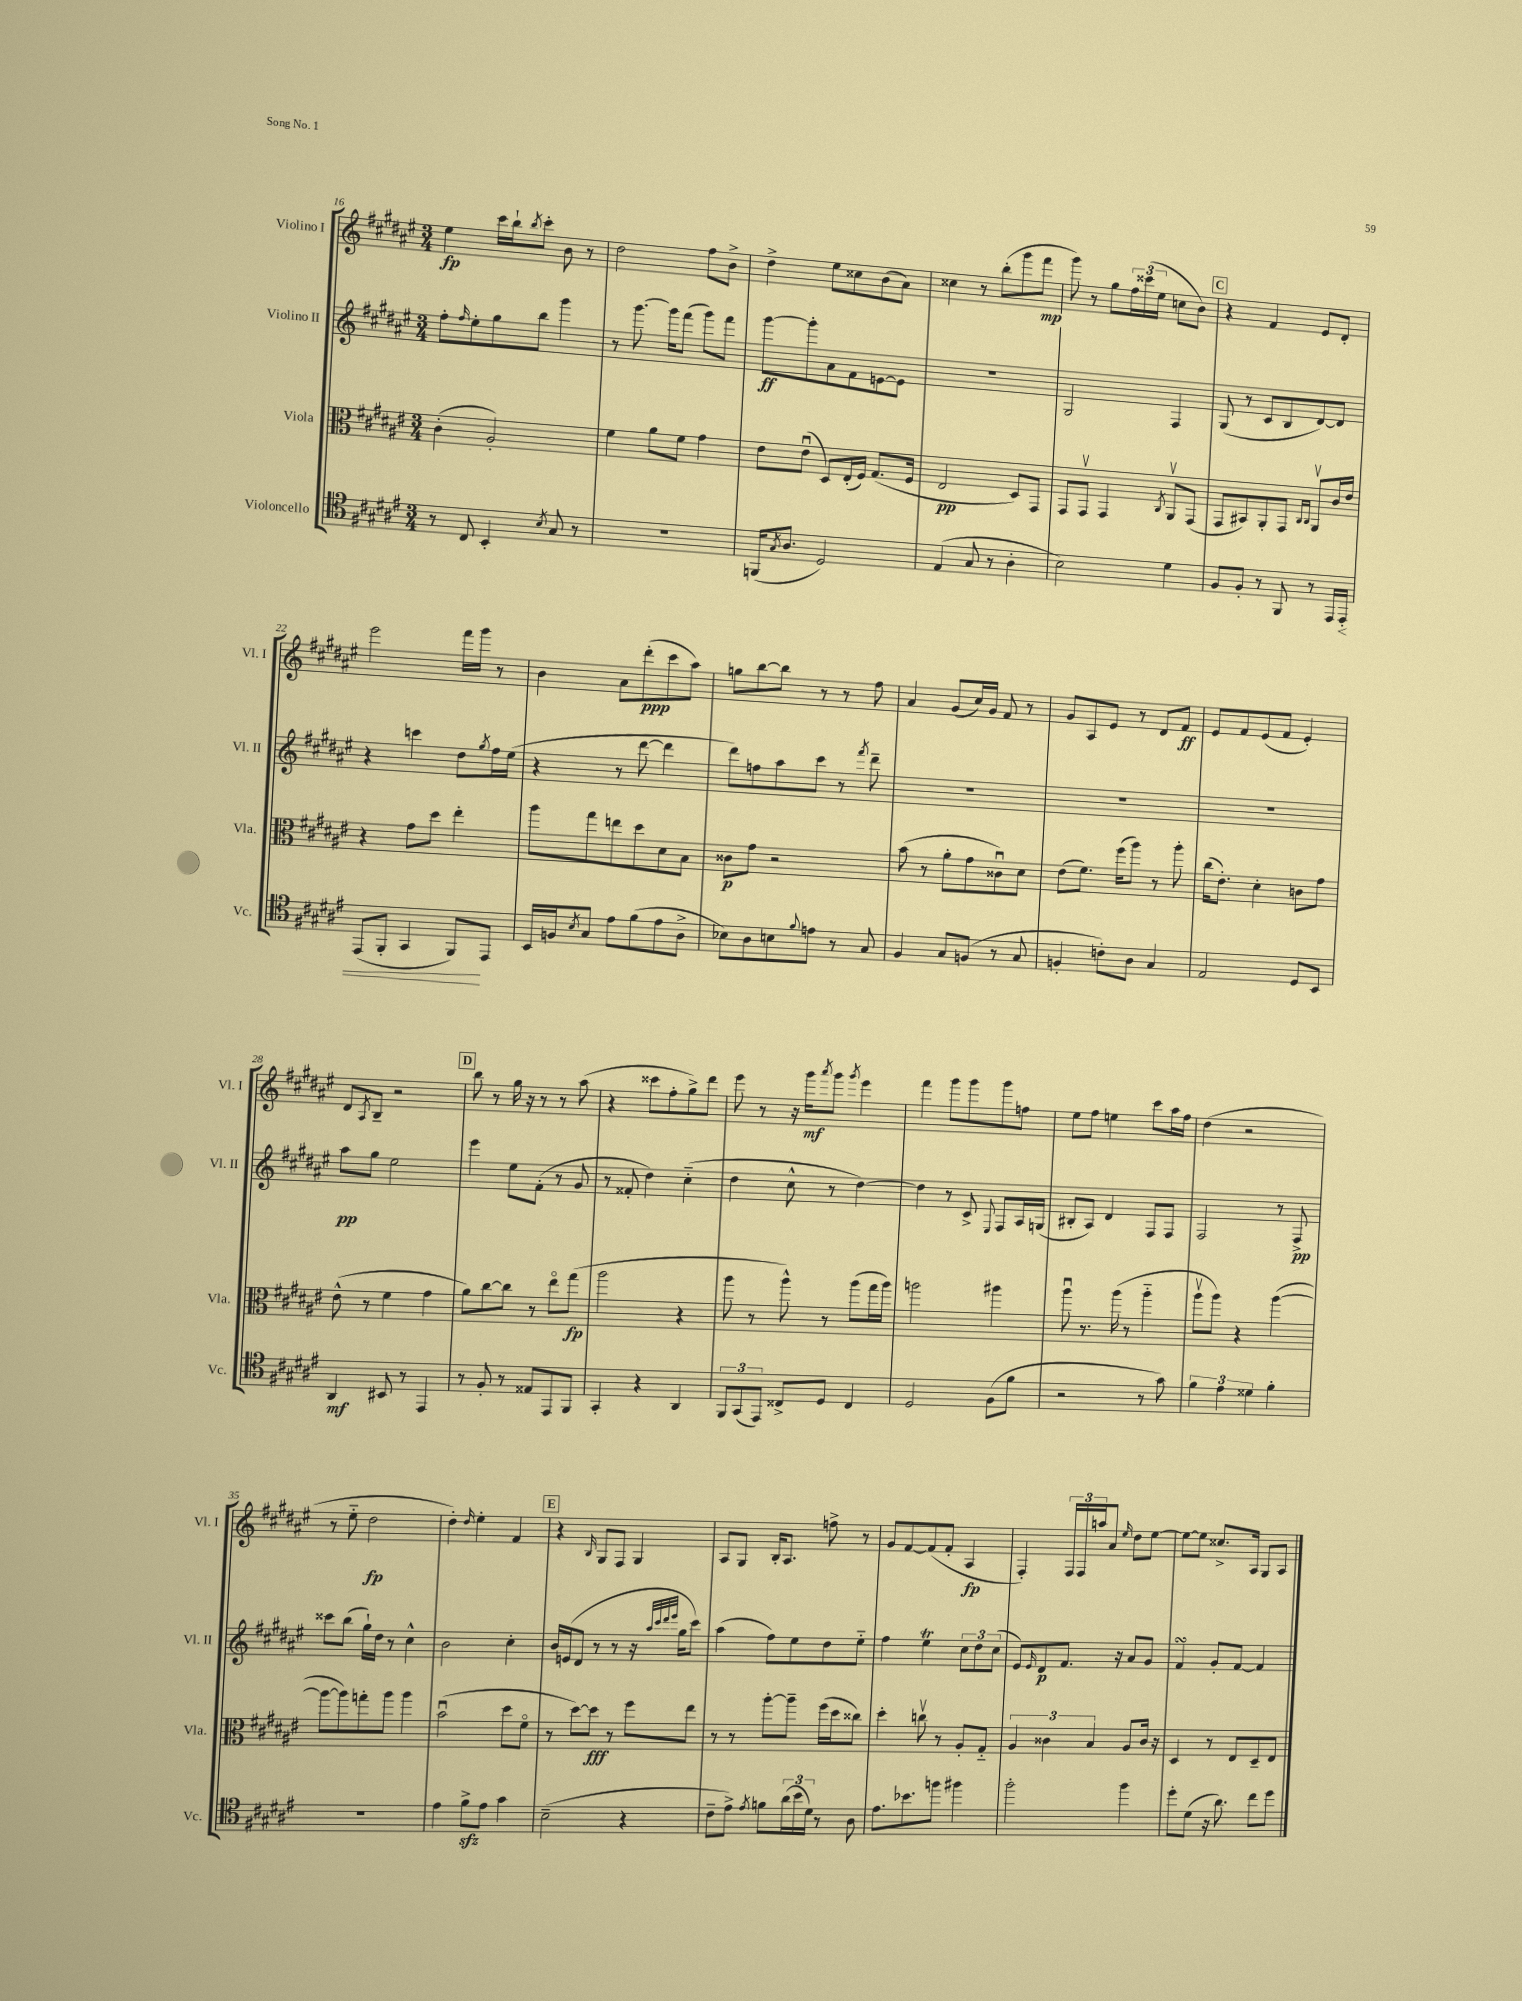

**kern	**kern	**kern	**kern
*staff4	*staff3	*staff2	*staff1
*clefC4	*clefC3	*clefG2	*clefG2
*k[f#c#g#d#a#e#]	*k[f#c#g#d#a#e#]	*k[f#c#g#d#a#e#]	*k[f#c#g#d#a#e#]
*M3/4	*M3/4	*M3/4	*M3/4
8r	(4c#'\	8ff#'\L	4ee#\
.	.	16qqff#/	.
8C#/	.	8ee#'\	.
4BB'/	2A#'/)	8gg#\	16ccc#\LL
.	.	.	16bb`\J
.	.	.	8qbb/
.	.	8bb\J	8ccc#'\J
8qB/	.	.	.
8G#/	.	4ggg#\	8b\
8r	.	.	8r
=	=	=	=
2.r	4f#\	8r	2dd#\
.	.	[8.ggg#\	.
.	8a#\L	.	.
.	.	16ggg#\]LK	.
.	8f#\J	(8fff#\J	.
.	4g#\	8ggg#\L)	8ff#\L
.	.	8fff#\J	8b^\J
=	=	=	=
(16FF/LK	8e#\L	[8ggg#\L	4dd#^\
8qG#/	.	.	.
8.A#/J	.	.	.
.	(8e#u\J	8ggg#'\]	.
2D#/)	8D#/L)	8a#\	8ee#\L
.	(16E#'/L	8f#\	8cc##\
.	16F#/JJ)	.	.
.	(8.G#/L	[8e\	(8b\
.	.	8e\]J	8a#\J)
.	16F#/Jk	.	.
=	=	=	=
(4E#/	2E#/	2.r	4cc##\
8G#/	.	.	8r
8r	.	.	(8bb'\L
4A#'\	8D#/L)	.	8ggg#\
.	8GG#/J	.	8fff#\J
=	=	=	=
2B\)	8GG#/L	2G#/	8ggg#\)
.	8GG#v/J	.	8r
.	4GG#/	.	8gg#\L
.	.	.	24ff#\L
.	.	.	(24ccc##\
.	.	.	24ee#\JJ
.	8qC#/	.	.
4d#\	8AA#v/L	4F#/	8cc\L
.	(8GG#/J	.	8b\J)
=	=	=	=
8F#/L	8GG#/L	(8G#/	4r
8F#'/J	8BB#/)	8r	.
8r	8AA#'/	8c#/L	4f#/
8FF#/	8GG#/J	8B/	.
.	16qqC#/LL	.	.
.	16qqC#/JJ	.	.
8r	8AA#v/L	[8d#/)	8e#/L
16EE#/LL	16c#/L	8d#/]J	8d#'/J
16EE#'/JJ	16e#/JJ	.	.
=	=	=	=
(8EE#/L	4r	4r	2eee#\
8FF#'/J	.	.	.
4GG#/	8g#\L	4ccc\	.
.	8dd#\J	.	.
8FF#/L)	4ee#'\	8dd#\L	16fff#\LL
.	.	.	16ggg#\JJ
.	.	8qgg#/	.
8EE#/J	.	16ff#\L	8r
.	.	(16ee#\JJ	.
=	=	=	=
16BB/LL	8aa#\L	4r	4b\
16F/J	.	.	.
8qB/	.	.	.
8G#/J	8gg#\	.	.
8e#\L	8ee\	8r	8a#\L
(8f#\	8dd#\	[8ddd#\	(8ddd#'\
8e#\	8d#\	4ddd#\]	8ccc#\
8A#^\J	8B\J	.	8aa#\J)
=	=	=	=
8B-\L)	8c##\L	8ddd#\L)	8gg\L
8A#\	8g#\J	8ff\	[8bb\
8B\	2r	8aa#\	8bb\]J
8qqf#/	.	.	.
8e\J	.	8ccc#\J	8r
8r	.	8r	8r
.	.	8qfff#/	.
8G#/	.	8ddd#~\	8ff#\
=	=	=	=
4F#/	(8b\	2.r	4a#/
.	8r	.	.
8G#/L	8a#'\L	.	(8g#/L
(8F/J	8g#\	.	16cc#/L)
.	.	.	16g#/JJ
8r	8c##u\)	.	8f#/
8G#/	8d#\J	.	8r
=	=	=	=
4F'/	(8e#\L	2.r	8g#/L
.	8.f#\J)	.	8A#/
8c'\L)	.	.	8e#/J
.	(16ff#\LK	.	.
8A#\J	8aa#\J)	.	8r
4G#/	8r	.	8d#/L
.	8aa#'\	.	8f#/J
=	=	=	=
2E#/	(16cc#\LK	2.r	8e#/L
.	8.e#'\J)	.	.
.	.	.	8f#/
.	4d#'\	.	(8e#/
.	.	.	8f#/J
8D#/L	8c\L	.	4e#'/)
8BB/J	8g#\J	.	.
=	=	=	=
4AA#/	(8e#^^\	8aa#\L	8d#/L
.	.	.	8qA#/
.	8r	8gg#\J	8B~/J
8BB#/	4f#\	2ee#\	2r
8r	.	.	.
4EE#/	4g#\	.	.
=	=	=	=
8r	8a#\L)	4eee#\	8bb\
8F#'/	[8cc#\	.	8r
8r	8cc#\]J	8ee#\L	16gg#\
.	.	.	16r
8E##/L	8r	(8f#'\J	8r
8EE#/	8ee#o\L	8r	8r
8FF#/J	(8gg#\J	8g#/	(8aa#\
=	=	=	=
4GG#'/	2aa#\	8r	4r
.	.	8f##'/	.
4r	.	4dd#\)	8ccc##\L
.	.	.	8ff#'\
4AA#/	4r	(4cc#'~\	8gg#^\)
.	.	.	8ddd#\J
=	=	=	=
12FF#/L	8aa#\	4dd#\	8eee#\
(12GG#/	.	.	.
.	8r	.	8r
12EE#/J)	.	.	.
8C##^/L	8aa#^^\)	8cc#^^\	16r
.	.	.	16ggg#\LK
.	.	.	8qaaa#/
8D#/J	8r	8r	8ggg#\J
.	.	.	8qggg#/
4C##/	(8aa#\L	[4dd#\)	4eee#\
.	16gg#\L	.	.
.	16aa#\JJ)	.	.
=	=	=	=
2D#/	2aa\	4dd#\]	4fff#\
.	.	8r	8ggg#\L
.	.	8c#^/	8ggg#\
.	.	8qqE#/	.
(8F#\L	4aa#\	8F#/L	8ggg#\
8f#\J	.	16A#/L	8ff\J
.	.	(16G/JJ	.
=	=	=	=
2r	8aa#u\	8B#'/L	8ee#\L
.	8.r	8A#/J)	8ff#\J
.	.	4d#/	4ee\
.	(16aa#\	.	.
.	8r	.	.
8r	4aa#'~\	8F#/L	8ccc#\L
8g#\)	.	8F#/J	16aa#\L
.	.	.	16ff#\JJ
=	=	=	=
6f#\	8aa#v\L	2F#/	(4dd#\
.	8aa#\J)	.	.
6e#\	.	.	.
.	4r	.	2r
6d##\	.	.	.
4f#'\	([4aa#\	8r	.
.	.	8F#^/	.
=	=	=	=
2.r	8aa#\_L	8ccc##\L	8r
.	8aa#\])	(8bb\J	8ee#'~\
.	8gg'\	16gg#`\LL)	2dd#\
.	.	16dd#\JJ	.
.	8aa#\J	8r	.
.	4aa#\	4cc#^^\	.
=	=	=	=
4e#\	(2bu\	2b\	4dd#'\)
.	.	.	16qqdd#/
8f#^\L	.	.	4ee#'\
8e#\J	.	.	.
4g#\	8dd#\L	4cc#'\	4f#/
.	8f#o\J	.	.
=	=	=	=
(2B~\	8r	16b/LL	4r
.	.	(16e/J	.
.	[8dd#\L)	8d#/J	.
.	.	.	16qqB/
.	8dd#\]J	8r	8G#/L
.	8r	8r	8F#/J
4r	8ff#\L	16r	4G#/
.	.	32qqaa#/LLL	.
.	.	32qqccc#/	.
.	.	32qqddd#/	.
.	.	32qqeee#/JJJ	.
.	.	16gg#\LK	.
.	8ee#\J	8ccc#\J)	.
=	=	=	=
8c#~\L	8r	(4aa#\	8A#/L
8e#^\J)	8r	.	8G#/J
8qe#/	.	.	.
8f\L	[8aa#'\L	8ff#\L)	16B'/LK
.	.	.	8.A#/J
(24a#\L	8aa#~\]J	8ee#\	.
24b\	.	.	.
24d#\JJ)	.	.	.
8r	(16ff#\LL	8dd#\	8ff^\
.	16dd#\J	.	.
8A#\	8cc##\J)	8ee#'~\J	8r
=	=	=	=
8.e#\L	4dd#'\	4ff#\	8g#/L
.	.	.	[8f#/
8.b-\	.	.	.
.	8ccv\	4ee#\	(8f#/]
8ff\J	8r	.	8f#'/J
4ff#\	8A#'/L	12cc#\L	4A#/
.	.	12dd#\	.
.	8G#'~/J	.	.
.	.	(12cc#\J	.
=	=	=	=
2ff#'\	6A#/	8e#/L)	4F#'/)
.	.	16qqe#/	.
.	.	8d#/	.
.	6c##\	.	.
.	.	8.f#/J	24F#/LL
.	.	.	24F#/
.	6B/	.	24aa/J
.	.	.	8a#/J
.	.	16r	.
.	.	.	16qqee#/
4ff#\	8A#/L	8a#/L	8dd#\L
.	16c##/Jk	8g#/J	[8ee#\J
.	16r	.	.
=	=	=	=
8dd#'\L	4D#/	4f#/	8ee#\_L
(8d#\J	.	.	8ee#\]J
16r	8r	8g#'/L	8.cc##^/L
8.a#\)	.	.	.
.	8E#/L	[8f#/J	.
.	.	.	16A#/Jk
8cc#\L	8D#~/	4f#/]	8G#/L
8dd#\J	8E#/J	.	8A#/J
==	==	==	==
*-	*-	*-	*-
